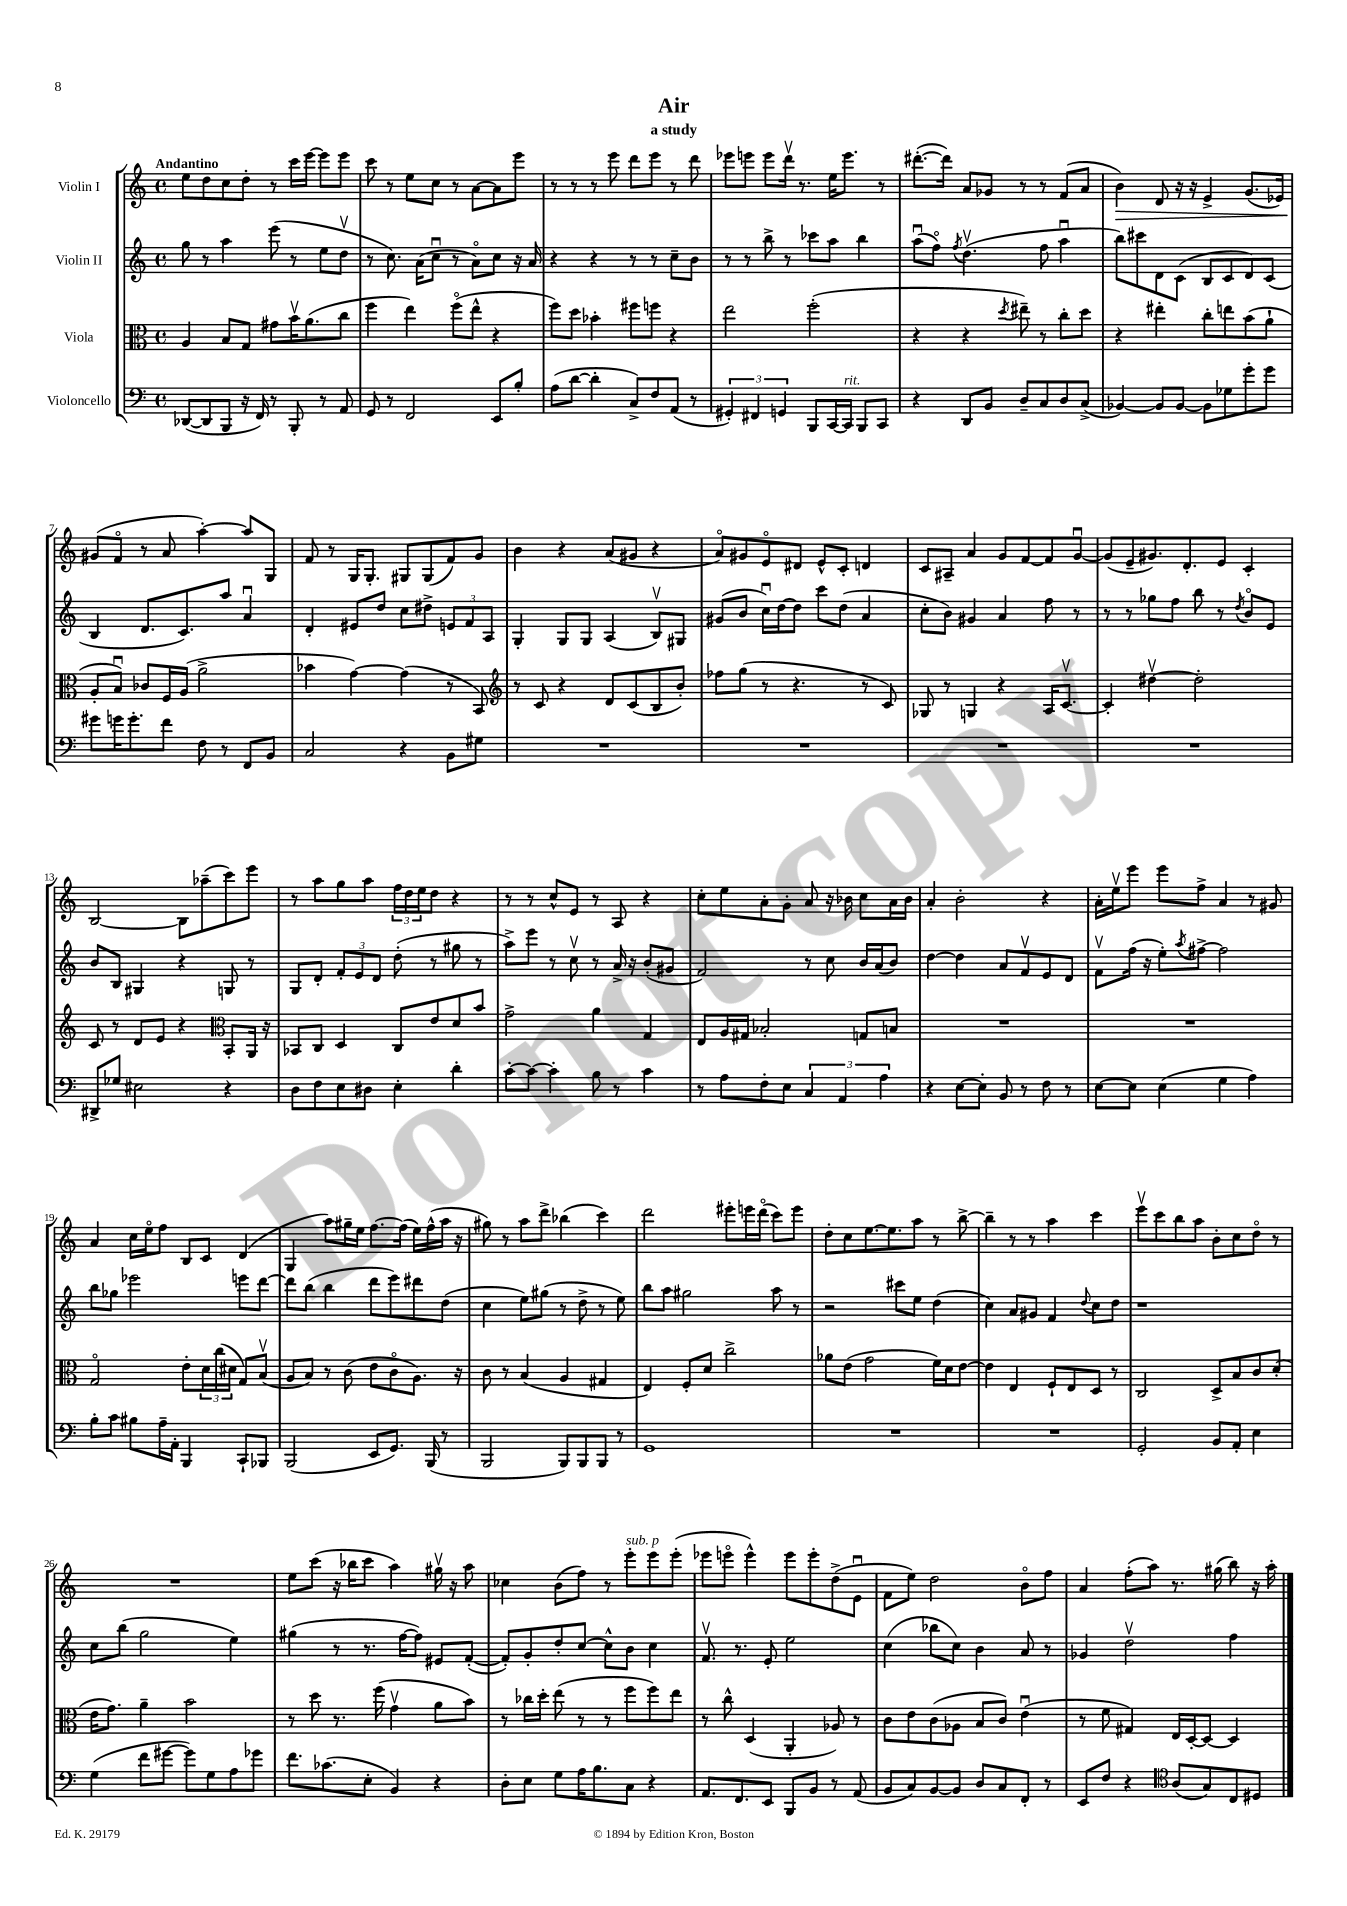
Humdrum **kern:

**kern	**kern	**kern	**kern	**dynam
*part4	*part3	*part2	*part1	*part1
*staff4	*staff3	*staff2	*staff1	*staff1
*I"Violoncello	*I"Viola	*I"Violin II	*I"Violin I	*
*clefF4	*clefC3	*clefG2	*clefG2	*
*k[]	*k[]	*k[]	*k[]	*
*M4/4	*M4/4	*M4/4	*M4/4	*
*met(c)	*met(c)	*met(c)	*met(c)	*
=1	=1	=1	=1	=1
!	!	!	!LO:TX:a:B:t=Andantino	!
([8DD-X/L	4A/	8gg\	8ee\L	.
8DD-/]	.	8r	8dd\	.
8BBB/J	8B/L	4aa\	8cc\	.
16r	8G/J	.	8dd'\J	.
16FF/)	.	.	.	.
8r	8g#X\L	(8eee\	8r	.
8BBB'/	16bv\K	8r	16ccc\LL	.
.	(8.a\	.	[16eee\JJ	.
8r	.	8ee\L	8eee\L]	.
8AA/	8cc\J	8ddv\J	8eee\J	.
=2	=2	=2	=2	=2
8GG/	4ff\	8r	8ccc\	.
8r	.	8.cc\)	8r	.
2FF/	4ee\)	.	8ee\L	.
.	.	(16a\KL	.	.
.	.	8ccu\J	8cc\J	.
.	(8ff\L	8r	8r	.
.	8ee^^\J	8a\L)	[8a\L	.
8EE/L	4r	8cc\J	8a\]	.
8B'/J	.	16r	8eee\J	.
.	.	16a/	.	.
=3	=3	=3	=3	=3
(8A\L	8ff\L)	4r	8r	.
[8d\J	8dd\J	.	8r	.
4d'\]	4b-X'\	4r	8r	.
.	.	.	8eee\	.
8C^/L)	8ff#X\L	8r	8ddd\L	.
8F/	8ffn\J	8r	8eee\J	.
(8AA/J	4r	8cc~\L	8r	.
8r	.	8b\J	8ddd\	.
=4	=4	=4	=4	=4
6GG#X'/)	2ee\	8r	8eee-X\L	.
.	.	8r	8eeen\J	.
6FF#X/	.	.	.	.
.	.	8bb^\	8eee\L	.
6GGn/	.	.	.	.
.	.	8r	16dddv\Jk	.
.	.	.	8.r	.
8BBB/L	(2ff'\	8ccc-X\L	.	.
[16CC/L	.	8aa\J	16ee\KL	.
!LO:TX:a:i:t=rit.	!	!	!	!
16CC/JJ]	.	.	8.eee\J	.
8BBB/L	.	4bb\	.	.
8CC/J	.	.	8r	.
=5	=5	=5	=5	=5
4r	4r	(8aau\L	([8.ddd#X'\L	.
.	.	8ff\J)	.	.
.	.	.	16ddd#\Jk])	.
.	.	8qff/	.	.
8DD/L	4r	(4.ddv\	8a/L	.
8BB/J	.	.	8g-X/J	.
.	8qdd/	.	.	.
8D~/L	8ee#X~\)	.	8r	.
8C/	8r	8ff\	8r	.
8D/	8cc'\L	4aau\	(8f/L	.
(8C^/J	8dd\J	.	8a/J	.
=6	=6	=6	=6	=6
!	!	!	!	!LO:HP:b
[4BB-X/)	4r	8bb\L)	4b\)	>
.	.	8ccc#X\	.	.
8BB-/L]	4ee#X'\	8d\	8d/	.
[8BB-/J	.	(8c\J	16r	.
.	.	.	16r	.
8BB-\L]	8cc'\L	8B/L	4e^/	.
8G-X\	8een\	8c/	.	.
8g'\	(8b\	8d/)	(8.g/L	.
8g\J	8a`\J	(8c/J	.	.
.	.	.	16e-X/Jk)	.
!!LO:LB:g=z
=7	=7	=7	=7	=7
8g#X\L	8A'/L	4B/	(8g#X/L	.
16gn\K	8Bu/J)	.	8f/J	]
8.g'\	.	.	.	.
.	8c-X/L	8.d/L	8r	.
8f\J	16F/L	.	8a/	.
.	(16A/JJ	8.c/)	.	.
8F\	2a^\	.	[4aa'\)	.
8r	.	8aa/J	.	.
8FF/L	.	4au/	8aa/L]	.
8BB/J	.	.	8G/J	.
=8	=8	=8	=8	=8
2C/	4b-X\	4d'/	8f/	.
.	.	.	8r	.
.	[4g\)	8e#X/L	16G/KL	.
.	.	.	8.G'/J	.
.	.	8dd/J	.	.
4r	(4g\]	8cc\L	8G#X/L	.
.	.	8dd#X^\J	(8G#/	.
8BB\L	8r	12en/L	8f/)	.
.	.	12f/	.	.
8G#X\J	8BB/)	.	8g/J	.
.	.	12A/J	.	.
=9	=9	=9	=9	=9
*	*clefG2	*	*	*
1r	8r	4G'/	4b\	.
.	8c/	.	.	.
.	4r	8G/L	4r	.
.	.	8G/J	.	.
.	8d/L	(4A/	(8a/L	.
.	(8c/	.	8g#X/J	.
.	8B/	8Bv/L)	4r	.
.	8b'/J)	8G#X/J	.	.
=10	=10	=10	=10	=10
1r	8ff-X\L	(8g#X/L	8a/L)	.
.	(8gg\J	8b/J	8g#X/	.
.	8r	16ccu\LL)	8e/	.
.	.	[16dd\J	.	.
.	4.r	8dd\J]	8d#X/J	.
.	.	8ccc\L	8e^^/L	.
.	.	(8dd\J	8c'/J	.
.	8r	4a/	4dn/	.
.	8c/)	.	.	.
=11	=11	=11	=11	=11
1r	8G-X/	8cc'\L	8c/L	.
.	8r	8b\J)	8A#X~/J	.
.	4Gn/	4g#X/	4a/	.
.	4r	4a/	8g/L	.
.	.	.	[8f/	.
.	16A/KL	8ff\	8f/]	.
.	[8.cv/J	.	.	.
.	.	8r	[8gu/J	.
=12	=12	=12	=12	=12
1r	4c'/]	8r	(8g/L]	.
.	.	8r	8e~/	.
.	[4dd#Xv\	8gg-X\L	8.g#X/)	.
.	.	8ff\J	.	.
.	.	.	8.d'/	.
.	2dd#'\]	8bb\	.	.
.	.	8r	8e/J	.
.	.	8qdd/	.	.
.	.	8b/L	4c'/	.
.	.	8e/J	.	.
!!LO:LB:g=z
=13	=13	=13	=13	=13
8DD#X^/L	8c/	8b/L	[2B/	.
8G-X/J	8r	8B/J	.	.
2E#X\	8d/L	4G#X/	.	.
.	8e/J	.	.	.
.	4r	4r	8B\L]	.
.	.	.	(8aa-X~\	.
*	*clefC3	*	*	*
4r	8BB'/L	8Gn/	8ccc\)	.
.	16AA/Jk	8r	8eee\J	.
.	16r	.	.	.
=14	=14	=14	=14	=14
8D\L	8BB-X/L	8G/L	8r	.
8F\	8C/J	8d'/J	8aa\L	.
8E\	4D/	12f'/L	8gg\	.
.	.	12e/	.	.
8D#X\J	.	.	8aa\J	.
.	.	12d/J	.	.
4E'\	8C/L	(8dd'\	24ff\LL	.
.	.	.	24dd\	.
.	.	.	24ee\J	.
.	8e/	8r	8dd\J	.
4d'\	8d/	8gg#X\	4r	.
.	8b/J	8r	.	.
=15	=15	=15	=15	=15
[8c'\L	2g^\	8aa^\L)	8r	.
8c\J_	.	8eee\J	8r	.
4c'\]	.	8r	8cc^^/L	.
.	.	8ccv\	8e/J	.
8B\	4a\	8r	8r	.
8r	.	16a^/	8A/	.
.	.	16r	.	.
4c\	4G/	(8b'/L	4r	.
.	.	8g#X/J	.	.
=16	=16	=16	=16	=16
8r	8E/L	2f/)	8cc'\L	.
8A\L	16A/L	.	8ee\	.
.	16G#X/JJ	.	.	.
8F'\	2B-X'/	.	8a'\	.
8E\J	.	.	8g'\J	.
6C/	.	8r	8a/	.
.	.	8cc\	16r	.
6AA/	.	.	.	.
.	.	.	16b-X\	.
.	8Gn/L	16b/LL	8cc\L	.
.	.	(16a/J	.	.
6A\	.	.	.	.
.	8Bn/J	8b/J)	16a\L	.
.	.	.	16b-\JJ	.
=17	=17	=17	=17	=17
4r	1r	[4dd\	4a'/	.
[8E\L	.	4dd\]	2b'\	.
8E'\J]	.	.	.	.
8BB/	.	8a/L	.	.
8r	.	8fv/	.	.
8F\	.	8e/	4r	.
8r	.	8d/J	.	.
=18	=18	=18	=18	=18
[8E\L	1r	8fv\L	16a'\LL	.
.	.	.	16eev\J	.
8E\J]	.	(16ff\Jk	8eee\J	.
.	.	16r	.	.
(4E\	.	8ee'\L)	8eee\L	.
.	.	8qaa/	.	.
.	.	[8ff#X^\J	8ff^\J	.
4G\	.	2ff#\]	4a/	.
4A\)	.	.	8r	.
.	.	.	8g#X/	.
!!LO:LB:g=z
=19	=19	=19	=19	=19
8B'\L	2G/	8bb\L	4a/	.
8c\J	.	8gg-X\J	.	.
8B#X\L	.	2eee-X\	16cc\LL	.
.	.	.	16ee\J	.
16A~\L	.	.	8ff\J	.
16AA'\JJ	.	.	.	.
4BBB/	8e'\L	.	8B/L	.
.	24d\L	.	8c/J	.
.	(24cc\	.	.	.
.	24d#X\JJ	.	.	.
8CC`/L	8G/L)	8eeen\L	(4d/	.
8BBB-X/J	(8Bv/J	[8ddd\J	.	.
=20	=20	=20	=20	=20
(2BBB/	8A/L	8ddd\L]	4G/	.
.	8B/J)	(8bb\J	.	.
.	8r	4bb\	8aa\L)	.
.	(8c\	.	16gg#X~\L	.
.	.	.	16ee\JJ	.
8EE/L	8e\L	8ddd\L	[8.ff\L	.
8.GG/J)	8c\	8eee\)	.	.
.	.	.	(16ff\Jk]	.
.	8.A\J)	8ddd#X\	16ee\LL)	.
(16BBB/	.	.	(16ff^^\	.
8r	.	(8dd\J	16aa\JJ	.
.	16r	.	16r	.
=21	=21	=21	=21	=21
2BBB/	8c\	4cc\	8gg#X\)	.
.	8r	.	8r	.
.	(4B/	8ee\L)	8aa\L	.
.	.	(8gg#X\J	8ddd^\J	.
8BBB/L)	4A/	8r	(4bb-X\	.
8BBB/	.	8dd^\	.	.
8BBB/J	4G#X/	8r	4ccc\)	.
8r	.	8ee\)	.	.
=22	=22	=22	=22	=22
1GG	4E/)	8bb\L	2ddd\	.
.	.	8aa\J	.	.
.	8F'/L	2gg#X\	.	.
.	8d/J	.	.	.
.	2cc^\	.	8eee#X'\L	.
.	.	.	16eeen\L	.
.	.	.	(16ddd\JJ	.
.	.	8aa\	8ccc\L)	.
.	.	8r	8eee\J	.
=23	=23	=23	=23	=23
1r	8a-X\L	2r	8dd'\L	.
.	(8e\J	.	8cc\	.
.	2g\	.	[8.ee\	.
.	.	.	8.ee\]	.
.	.	8ccc#X\L	.	.
.	.	8ee\J	8aa\J	.
.	16f\LL)	(4dd\	8r	.
.	16d\J	.	.	.
.	[8e\J	.	[8bb^\	.
=24	=24	=24	=24	=24
1r	4e\]	4cc\)	4bb~\]	.
.	4E/	8a/L	8r	.
.	.	8g#X/J	8r	.
.	8F`/L	4f/	4aa\	.
.	8E/	.	.	.
.	.	8qqdd/	.	.
.	8D/J	8cc\L	4ccc\	.
.	8r	8dd\J	.	.
=25	=25	=25	=25	=25
2GG'/	2C/	1r	8eeev\L	.
.	.	.	8ccc\	.
.	.	.	8bb\	.
.	.	.	8aa\J	.
8BB/L	8D^/L	.	8b'\L	.
8AA'/J	8B/	.	8cc\	.
4E\	8c/	.	8dd\J	.
.	(8d'/J	.	8r	.
!!LO:LB:g=z
=26	=26	=26	=26	=26
(4G\	16e\KL	8cc\L	1r	.
.	8.g\J)	.	.	.
.	.	(8bb\J	.	.
8f\L	4a~\	2gg\	.	.
[8g#X\J	.	.	.	.
8g#\L])	2b\	.	.	.
8G\	.	.	.	.
8A\	.	4ee\)	.	.
8g-X\J	.	.	.	.
=27	=27	=27	=27	=27
8.f\L	8r	(4gg#X\	8ee\L	.
.	8dd\	.	(8ccc\J	.
(8.c-X\	.	.	.	.
.	8.r	8r	16r	.
.	.	.	16bb-X\KL	.
8E'\J	.	8.r	8ccc\J	.
.	(16ff\	.	.	.
4BB/)	4gv\	.	4aa\)	.
.	.	[16ff\KL	.	.
.	.	8ff\J])	.	.
4r	8a\L	8e#X/L	16gg#Xv\	.
.	.	.	16r	.
.	8b\J)	([8f'/J	8aa\	.
=28	=28	=28	=28	=28
8D'\L	8r	8f'/L])	4cc-X\	.
8E\J	16cc-X\LL	8g'/	.	.
.	16dd'\JJ	.	.	.
8G\L	(8ee\	8dd'/	(8b\L	.
16A\K	8r	[8cc/J	8ff\J)	.
8.B\	.	.	.	.
.	8r	8cc^^\L]	8r	.
!	!	!	!LO:TX:a:i:t=sub. p	!
8C\J	8ff\L	8b\J	8eee'\L	.
4r	8ff\)	4cc\	8eee\	.
.	8ee\J	.	(8eee'\J	.
=29	=29	=29	=29	=29
8.AA/L	8r	8.fv/	8eee-X\L	.
.	8cc^^\	.	8eeen\J	.
8.FF/	.	8.r	.	.
.	(4D/	.	4eee^^\)	.
8EE/J	.	8e'/	.	.
8BBB/L	4AA'/	2ee\	8eee\L	.
8BB/J	.	.	8eee'\	.
8r	8A-X/)	.	(8dd^\	.
(8AA/	8r	.	8eu\J	.
=30	=30	=30	=30	=30
8BB/L	8c\L	(4cc\	8f\L	.
8C/)	8e\	.	8ee\J)	.
[8BB/	(8c\	8bb-X\L	2dd\	.
8BB/J]	8A-X\J	8cc\J)	.	.
8D/L	8B/L	4b\	.	.
8C/	8c/J)	.	.	.
8FF'/J	(4eu\	8a/	8b\L	.
8r	.	8r	8ff\J	.
=31	=31	=31	=31	=31
8EE/L	8r	4g-X/	4a/	.
8F/J	8f\	.	.	.
4r	4G#X/)	2ddv\	(8ff'\L	.
.	.	.	8aa\J)	.
*clefC4	*	*	*	*
(8A/L	16E/LL	.	8.r	.
.	[16D'/J	.	.	.
8G/)	8D/J_	.	.	.
.	.	.	(16gg#X\	.
8C/	4D/]	4ff\	8bb\)	.
8D#X/J	.	.	16r	.
.	.	.	16aa'\	.
==	==	==	==	==
*-	*-	*-	*-	*-
